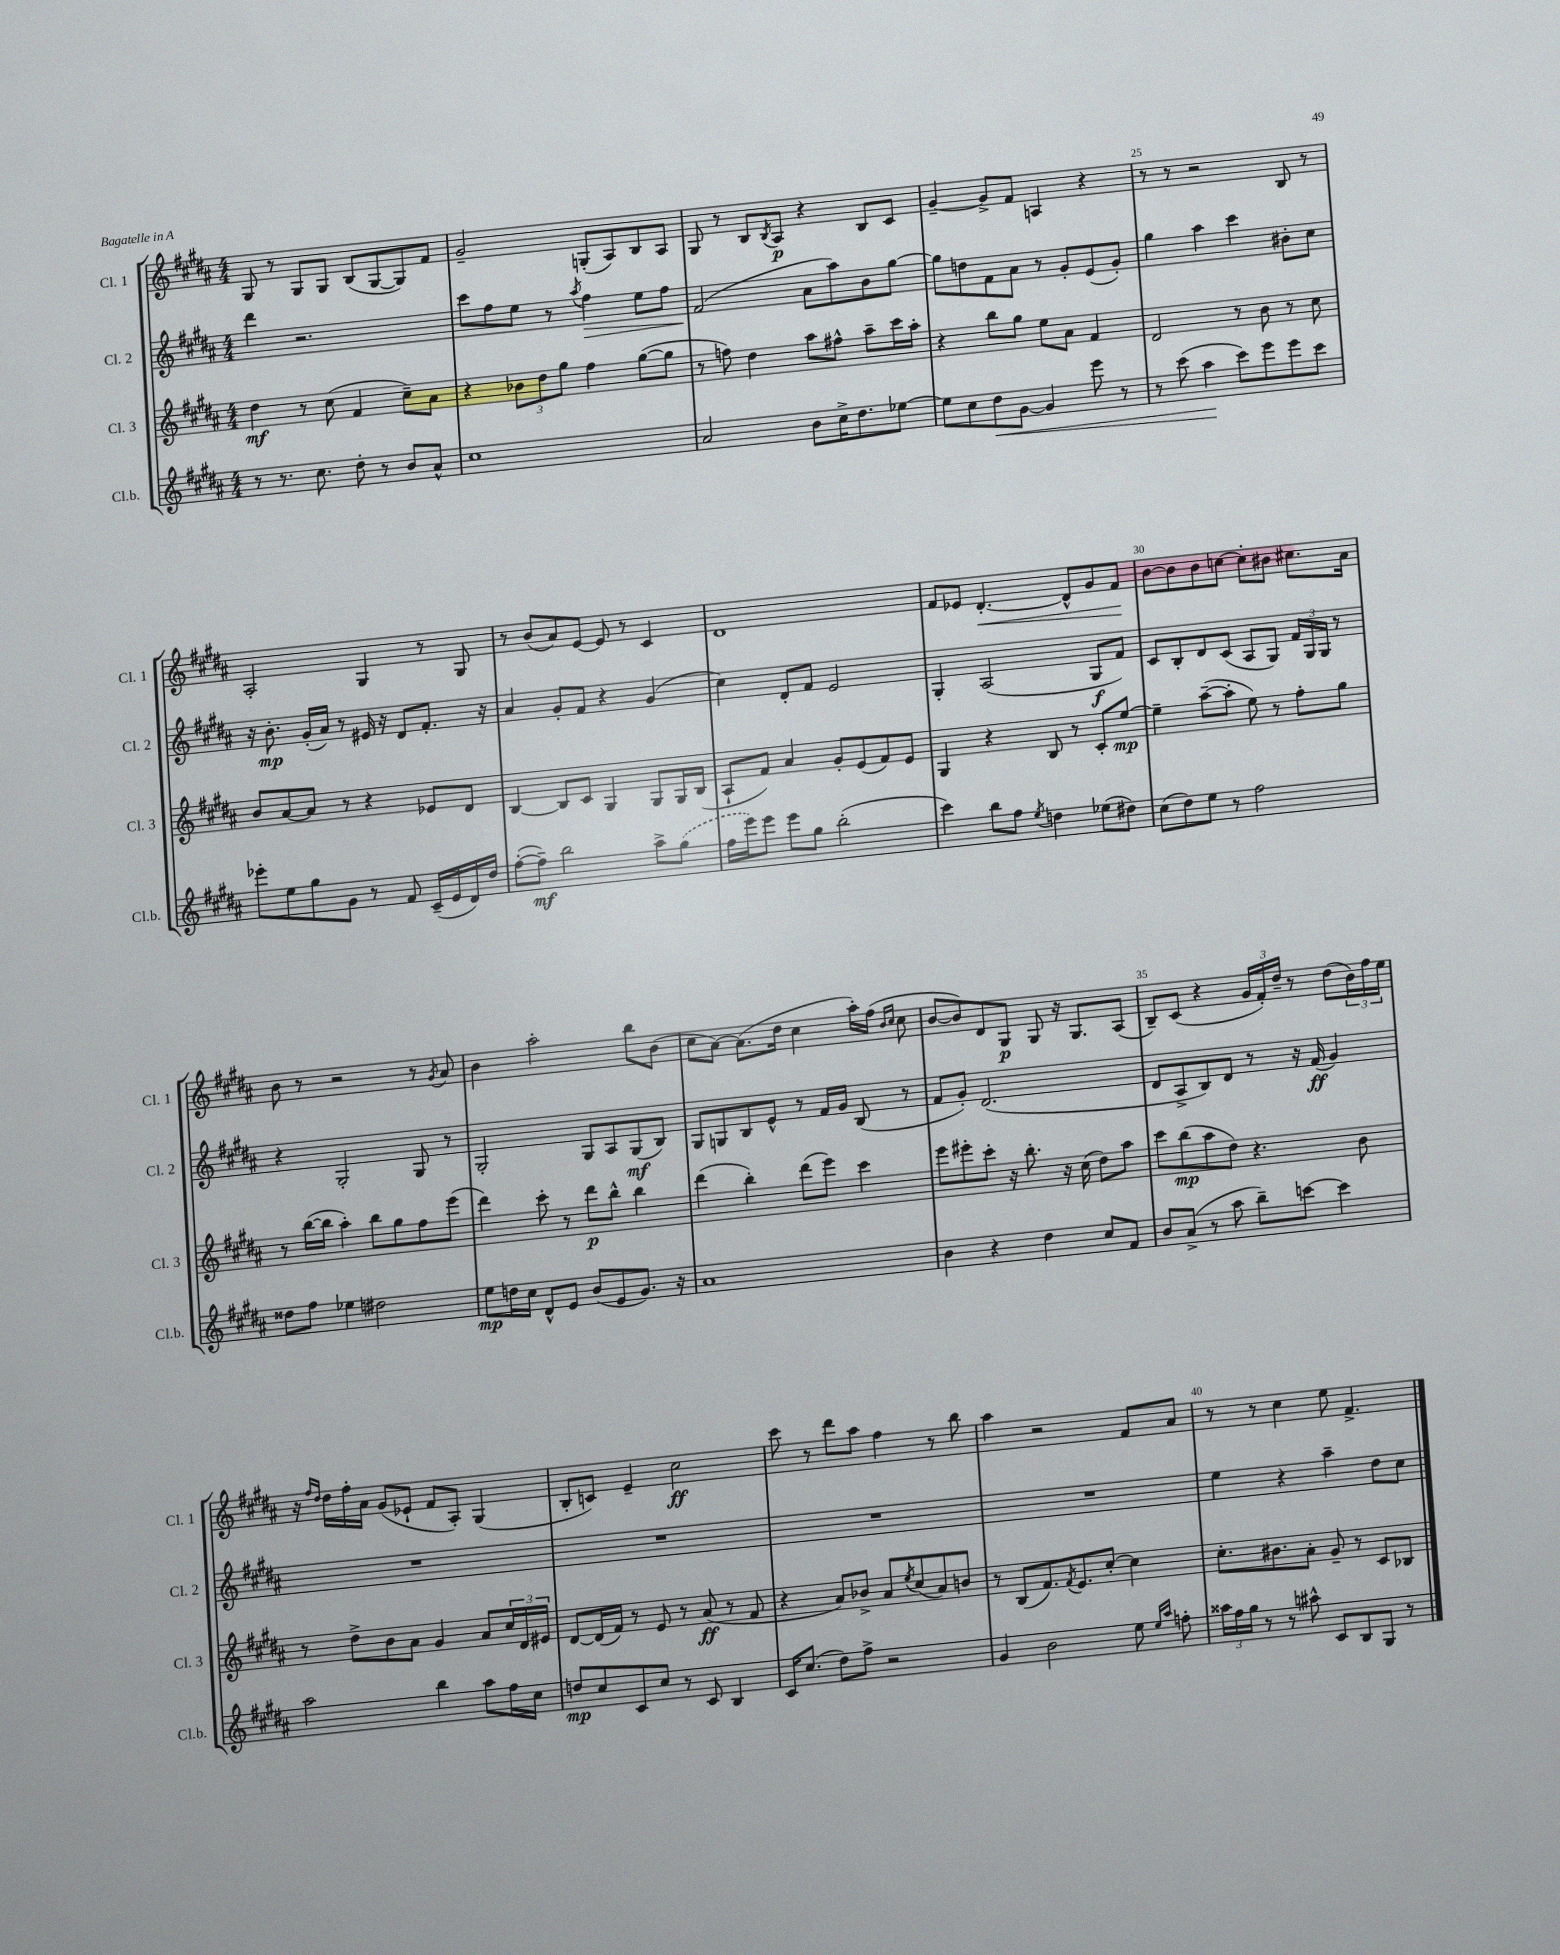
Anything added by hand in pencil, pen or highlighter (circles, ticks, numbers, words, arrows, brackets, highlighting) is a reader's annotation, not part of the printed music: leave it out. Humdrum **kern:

**kern	**dynam	**kern	**dynam	**kern	**dynam	**kern	**dynam
*part4	*part4	*part3	*part3	*part2	*part2	*part1	*part1
*staff4	*staff4	*staff3	*staff3	*staff2	*staff2	*staff1	*staff1
*I"Cl.b.	*	*I"Cl. 3	*	*I"Cl. 2	*	*I"Cl. 1	*
*I'Cl.b.	*	*I'Cl. 3	*	*I'Cl. 2	*	*I'Cl. 1	*
*clefG2	*	*clefG2	*	*clefG2	*	*clefG2	*
*k[f#c#g#d#a#]	*	*k[f#c#g#d#a#]	*	*k[f#c#g#d#a#]	*	*k[f#c#g#d#a#]	*
*M4/4	*	*M4/4	*	*M4/4	*	*M4/4	*
=21	=21	=21	=21	=21	=21	=21	=21
8r	.	4dd#\	mf	4ddd#\	.	8G#/	.
8.r	.	.	.	.	.	8r	.
.	.	8r	.	2.r	.	8G#/L	.
8.cc#\	.	.	.	.	.	.	.
.	.	(8cc#\	.	.	.	8G#/J	.
8dd#'\	.	4f#/	.	.	.	(8B/L	.
8r	.	.	.	.	.	[8G#/	.
8b/L	.	8cc#~\L)	.	.	.	8G#/])	.
8a#^^/J	.	8a#\J	.	.	.	8f#/J	.
=22	=22	=22	=22	=22	=22	=22	=22
1cc#	.	4r	.	8ccc#\L	.	2g#~/	.
.	.	.	.	8ff#\	.	.	.
.	.	12b-X\L	.	8ee\J	.	.	.
.	.	12dd#\	.	.	.	.	.
.	.	.	.	8r	.	.	.
.	.	12gg#\J	.	.	.	.	.
.	.	.	.	8qaa#/	.	.	.
!	!	!	!	!	!LO:HP:b	!	!
.	.	4ff#\	.	4ff#\	>	(8Gn'/L	.
.	.	.	.	.	.	8A#/)	.
.	.	([8gg#\L	.	8ee\L	.	8B/	.
.	.	8gg#\J]	.	8ff#\J	.	8A#/J	.
=23	=23	=23	=23	=23	=23	=23	=23
2a#/	.	8r	.	(2f#/	.	8G#/	.
.	.	8ffn\)	.	.	.	8r	.
.	.	4dd#\	.	.	.	8B/L	.
.	.	.	.	.	.	8qB/	.
.	.	.	.	.	.	8A#/J	p
8b\L	.	8aa#\L	.	8a#\L	]	4r	.
16cc#^\K	.	8ff#X^^\J	.	8aa#\)	.	.	.
8.dd#\	.	.	.	.	.	.	.
.	.	8aa#~\L	.	8b\	.	8B/L	.
[8ee-X\J	.	16ccc#\L	.	[8gg#\J	.	8c#/J	.
.	.	16aa#'\JJ	.	.	.	.	.
=24	=24	=24	=24	=24	=24	=24	=24
8ee-\L]	.	4r	.	8gg#\L]	.	[4g#~/	.
8cc#\	.	.	.	8ddn\	.	.	.
!	!LO:HP:b	!	!	!	!	!	!
8dd#\	<	8bb\L	.	8f#\	.	8g#^/L]	.
[8g#\J	.	8gg#\J	.	8a#\J	.	8f#/J	.
4g#/]	.	8ee\L	.	8r	.	4An/	.
.	.	8a#\J	.	8g#'/L	.	.	.
8eee\	.	4f#/	.	(8e/	.	4r	.
8r	.	.	.	8g#'/J)	.	.	.
=25	=25	=25	=25	=25	=25	=25	=25
8r	.	2d#/	.	4gg#\	.	8r	.
(8ccc#\	.	.	.	.	.	8r	.
4aa#\	.	.	.	4aa#\	.	2r	.
8ccc#\L)	[	8r	.	4ccc#\	.	.	.
8eee\	.	8b\	.	.	.	.	.
8eee\	.	8r	.	8b#X'\L	.	8B/	.
8ccc#\J	.	8cc#\	.	8cc#\J	.	8r	.
!!LO:LB:g=z
=26	=26	=26	=26	=26	=26	=26	=26
8eee-X'\L	.	8b/L	.	16r	.	2A#'/	.
.	.	.	.	8.b'\	mp	.	.
8ee\	.	[8a#/	.	.	.	.	.
8gg#\	.	8a#/J]	.	(16g#'/LL	.	.	.
.	.	.	.	16a#/JJ)	.	.	.
8g#\J	.	8r	.	8r	.	.	.
8r	.	4r	.	16e#X/	.	4G#/	.
.	.	.	.	16r	.	.	.
8f#/	.	.	.	8d#/L	.	.	.
(16c#~/LL	.	8e-X/L	.	8.f#'/J	.	8r	.
16e/	.	.	.	.	.	.	.
16d#/)	.	8d#/J	.	.	.	8G#/	.
16dd#/JJ	.	.	.	16r	.	.	.
=27	=27	=27	=27	=27	=27	=27	=27
([8ff#'\L	.	[4B/	.	4a#/	.	8r	.
8ff#~\J])	mf	.	.	.	.	(8b/L	.
2bb\	.	8B/L]	.	8g#'/L	.	8a#/)	.
.	.	8c#/J	.	8f#/J	.	[8e/J	.
.	.	4G#/	.	4r	.	8e/]	.
.	.	.	.	.	.	8r	.
8aa#^\L	.	8G#/L	.	(4g#/	.	4c#/	.
(8gg#\J	.	16G#/L	.	.	.	.	.
.	.	(16B/JJ	.	.	.	.	.
=28	=28	=28	=28	=28	=28	=28	=28
16ff#\LL	.	8A#`/L	.	4cc#\)	.	1d#	.
16eee\J)	.	.	.	.	.	.	.
8eee\J	.	8f#/J)	.	.	.	.	.
8eee\L	.	4a#/	.	8d#'/L	.	.	.
8gg#\J	.	.	.	8f#/J	.	.	.
(2bb'\	.	8g#'/L	.	2e/	.	.	.
.	.	(8e/	.	.	.	.	.
.	.	8f#/)	.	.	.	.	.
.	.	8e/J	.	.	.	.	.
=29	=29	=29	=29	=29	=29	=29	=29
4ccc#\)	.	4G#/	.	4G#'/	.	8f#/L	.
.	.	.	.	.	.	8e-X/J	.
!	!	!	!	!	!	!	!LO:HP:b
8bb\L	.	4r	.	(2A#/	.	[4.d#'/	<
8ff#\J	.	.	.	.	.	.	.
8qee/	.	.	.	.	.	.	.
4ddn\	.	8B/	.	.	.	.	.
.	.	8r	.	.	.	8d#^^/L]	.
(8ee-X\L	.	8c#'/L	.	8G#/L	f	8g#/	.
8dd#X\J)	.	[8ee/J	mp	8f#/J)	.	8f#/J	.
.	.	.	.	.	.	.	[
=30	=30	=30	=30	=30	=30	=30	=30
(8cc#\L	.	4ee~\]	.	8c#/L	.	[8b\L	.
8dd#\)	.	.	.	8B'/	.	8b\]	.
8ee\J	.	([8aa#~\L	.	8d#/	.	8b\	.
8r	.	8aa#'\J]	.	(8c#/J	.	[8ccn\J	.
2ff#\	.	8ee\)	.	8A#/L	.	8cc'\L]	.
.	.	8r	.	8G#/J)	.	8b#X\J	.
.	.	8ff#'\L	.	24f#/LL	.	8.cc#X\L	.
.	.	.	.	24G#/	.	.	.
.	.	.	.	24G#/JJ	.	.	.
.	.	8gg#\J	.	8r	.	.	.
.	.	.	.	.	.	16a#\Jk	.
!!LO:LB:g=z
=31	=31	=31	=31	=31	=31	=31	=31
8dd##X\L	.	8r	.	4r	.	8b\	.
8ff#\J	.	([16bb\LL	.	.	.	8r	.
.	.	16bb\JJ]	.	.	.	.	.
4ee-X\	.	4aa#'\)	.	2G#'/	.	2r	.
2dd#X\	.	8bb\L	.	.	.	.	.
.	.	8gg#\	.	.	.	.	.
.	.	8ff#\	.	8G#/	.	8r	.
.	.	.	.	.	.	8qg#/	.
.	.	(8eee\J	.	8r	.	8a#/	.
=32	=32	=32	=32	=32	=32	=32	=32
8ee\L	mp	4ddd#\)	.	2G#'/	.	4b\	.
16ddn\L	.	.	.	.	.	.	.
16cc#\JJ	.	.	.	.	.	.	.
8d#^^/L	.	8ccc#'\	.	.	.	2aa#'\	.
8e/J	.	8r	.	.	.	.	.
(8b/L	.	8ddd#\L	p	8G#/L	.	.	.
8e/	.	8bb^^\J	.	8A#/	.	.	.
8.g#/J)	.	4bb\	.	(8G#/	mf	8bb\L	.
.	.	.	.	8B/J)	.	(8b\J	.
16r	.	.	.	.	.	.	.
=33	=33	=33	=33	=33	=33	=33	=33
1a#	.	(4ddd#\	.	8G#/L	.	8cc#\L	.
.	.	.	.	8Gn/	.	[8a#\J)	.
.	.	4bb'\)	.	8B/	.	(8.a#\L]	.
.	.	.	.	8e^^/J	.	.	.
.	.	.	.	.	.	16dd#\Jk	.
.	.	(8ddd#\L	.	8r	.	4cc#\	.
.	.	8eee\J)	.	16f#/LL	.	.	.
.	.	.	.	16g#/JJ	.	.	.
.	.	4ccc#\	.	(8B/	.	16aa#'\LL)	.
.	.	.	.	.	.	(16ff#\JJ	.
.	.	.	.	.	.	16qqb/LL	.
.	.	.	.	.	.	16qqcc#/JJ	.
.	.	.	.	8r	.	8cc#\	.
=34	=34	=34	=34	=34	=34	=34	=34
4b\	.	8eee\L	.	8f#/L	.	[8b/L	.
.	.	8eee#X'\	.	8g#'/J)	.	8b/])	.
4r	.	8ccc#'\J	.	(2.d#/	.	8d#/	.
.	.	16r	.	.	.	8G#/J	p
.	.	8.bb'\	.	.	.	.	.
4dd#\	.	.	.	.	.	8G#/	.
.	.	16r	.	.	.	16r	.
.	.	(16cc#\	.	.	.	8.G#/L	.
8cc#/L	.	8dd#\L)	.	.	.	.	.
8f#/J	.	8aa#\J	.	.	.	(8A#/J	.
=35	=35	=35	=35	=35	=35	=35	=35
8b/L	.	8ccc#\L	.	8d#/L	.	8B~/L)	.
(8a#^/J	.	(8bb\	mp	8A#^/	.	(8c#/J	.
8r	.	8aa#\	.	8B/)	.	4r	.
8aa#\	.	8dd#\J)	.	8d#/J	.	.	.
8bb~\L)	.	4.r	.	8r	.	24g#/LL	.
.	.	.	.	.	.	24f#'/)	.
.	.	.	.	.	.	24dd#~/JJ	.
[8cccn\J	.	.	.	16r	.	8r	.
.	.	.	.	(16f#/	ff	.	.
4ccc\]	.	.	.	4g#/)	.	(8dd#\L	.
.	.	8b\	.	.	.	24b\L)	.
.	.	.	.	.	.	24ff#\	.
.	.	.	.	.	.	24ee\JJ	.
!!LO:LB:g=z
=36	=36	=36	=36	=36	=36	=36	=36
2aa#\	.	8r	.	1r	.	16r	.
.	.	.	.	.	.	16qqff#/LL	.
.	.	.	.	.	.	16qqdd#/JJ	.
.	.	.	.	.	.	16dd#\LL	.
.	.	8dd#^\L	.	.	.	16ff#'\	.
.	.	.	.	.	.	16a#\JJ	.
.	.	8b\	.	.	.	(8g#/L	.
.	.	8a#\J	.	.	.	8e-X`/J	.
4bb\	.	4g#/	.	.	.	8f#/L	.
.	.	.	.	.	.	8A#'/J)	.
8aa#\L	.	8a#/L	.	.	.	(4G#/	.
16ff#\L	.	24cc#/L	.	.	.	.	.
.	.	24d#/	.	.	.	.	.
16cc#\JJ	.	.	.	.	.	.	.
.	.	24e#X/JJ	.	.	.	.	.
=37	=37	=37	=37	=37	=37	=37	=37
8ddn/L	mp	[8d#/L	.	1r	.	8B'/L	.
8cc#/	.	(16d#/L]	.	.	.	8cn/J)	.
.	.	16f#/JJ)	.	.	.	.	.
8c#/	.	8r	.	.	.	4e~/	.
8cc#/J	.	8e/	.	.	.	.	.
8r	.	8r	.	.	.	2cc#\	ff
8c#/	.	(8a#/	ff	.	.	.	.
4B/	.	8r	.	.	.	.	.
.	.	8f#/	.	.	.	.	.
=38	=38	=38	=38	=38	=38	=38	=38
16c#/KL	.	4r	.	1r	.	8ccc#\	.
(8.cc#/J	.	.	.	.	.	.	.
.	.	.	.	.	.	8r	.
8dd#\L)	.	8a#/L)	.	.	.	8ddd#\L	.
8ff#^\J	.	8b-X^/J	.	.	.	8aa#\J	.
2r	.	8a#/L	.	.	.	4ff#\	.
.	.	8qee/	.	.	.	.	.
.	.	(8cc#/	.	.	.	.	.
.	.	8a#/)	.	.	.	8r	.
.	.	8bn/J	.	.	.	8bb\	.
=39	=39	=39	=39	=39	=39	=39	=39
4g#/	.	8r	.	1r	.	4aa#\	.
.	.	(8B/L	.	.	.	.	.
2b\	.	8.f#/)	.	.	.	2r	.
.	.	8qf#/	.	.	.	.	.
.	.	8.e/	.	.	.	.	.
.	.	[8cc#'/J	.	.	.	.	.
8ee\	.	4cc#\]	.	.	.	8f#/L	.
16qqee/LL	.	.	.	.	.	.	.
16qqaa#/JJ	.	.	.	.	.	.	.
8ffn'\	.	.	.	.	.	8a#/J	.
=40	=40	=40	=40	=40	=40	=40	=40
24aa##X\LL	.	8.cc#'\L	.	4ee\	.	8r	.
24ff#\	.	.	.	.	.	.	.
24gg#\JJ	.	.	.	.	.	.	.
8r	.	.	.	.	.	8r	.
.	.	8.b#X\	.	.	.	.	.
8r	.	.	.	4r	.	4cc#\	.
8aa#X^^\	.	8a#'\J	.	.	.	.	.
8c#/L	.	8g#~/	.	4aa#~\	.	8ee\	.
8B/	.	8r	.	.	.	4.f#^/	.
8G#/J	.	8c#/L	.	8dd#\L	.	.	.
8r	.	8B-X/J	.	8cc#\J	.	.	.
==	==	==	==	==	==	==	==
*-	*-	*-	*-	*-	*-	*-	*-
